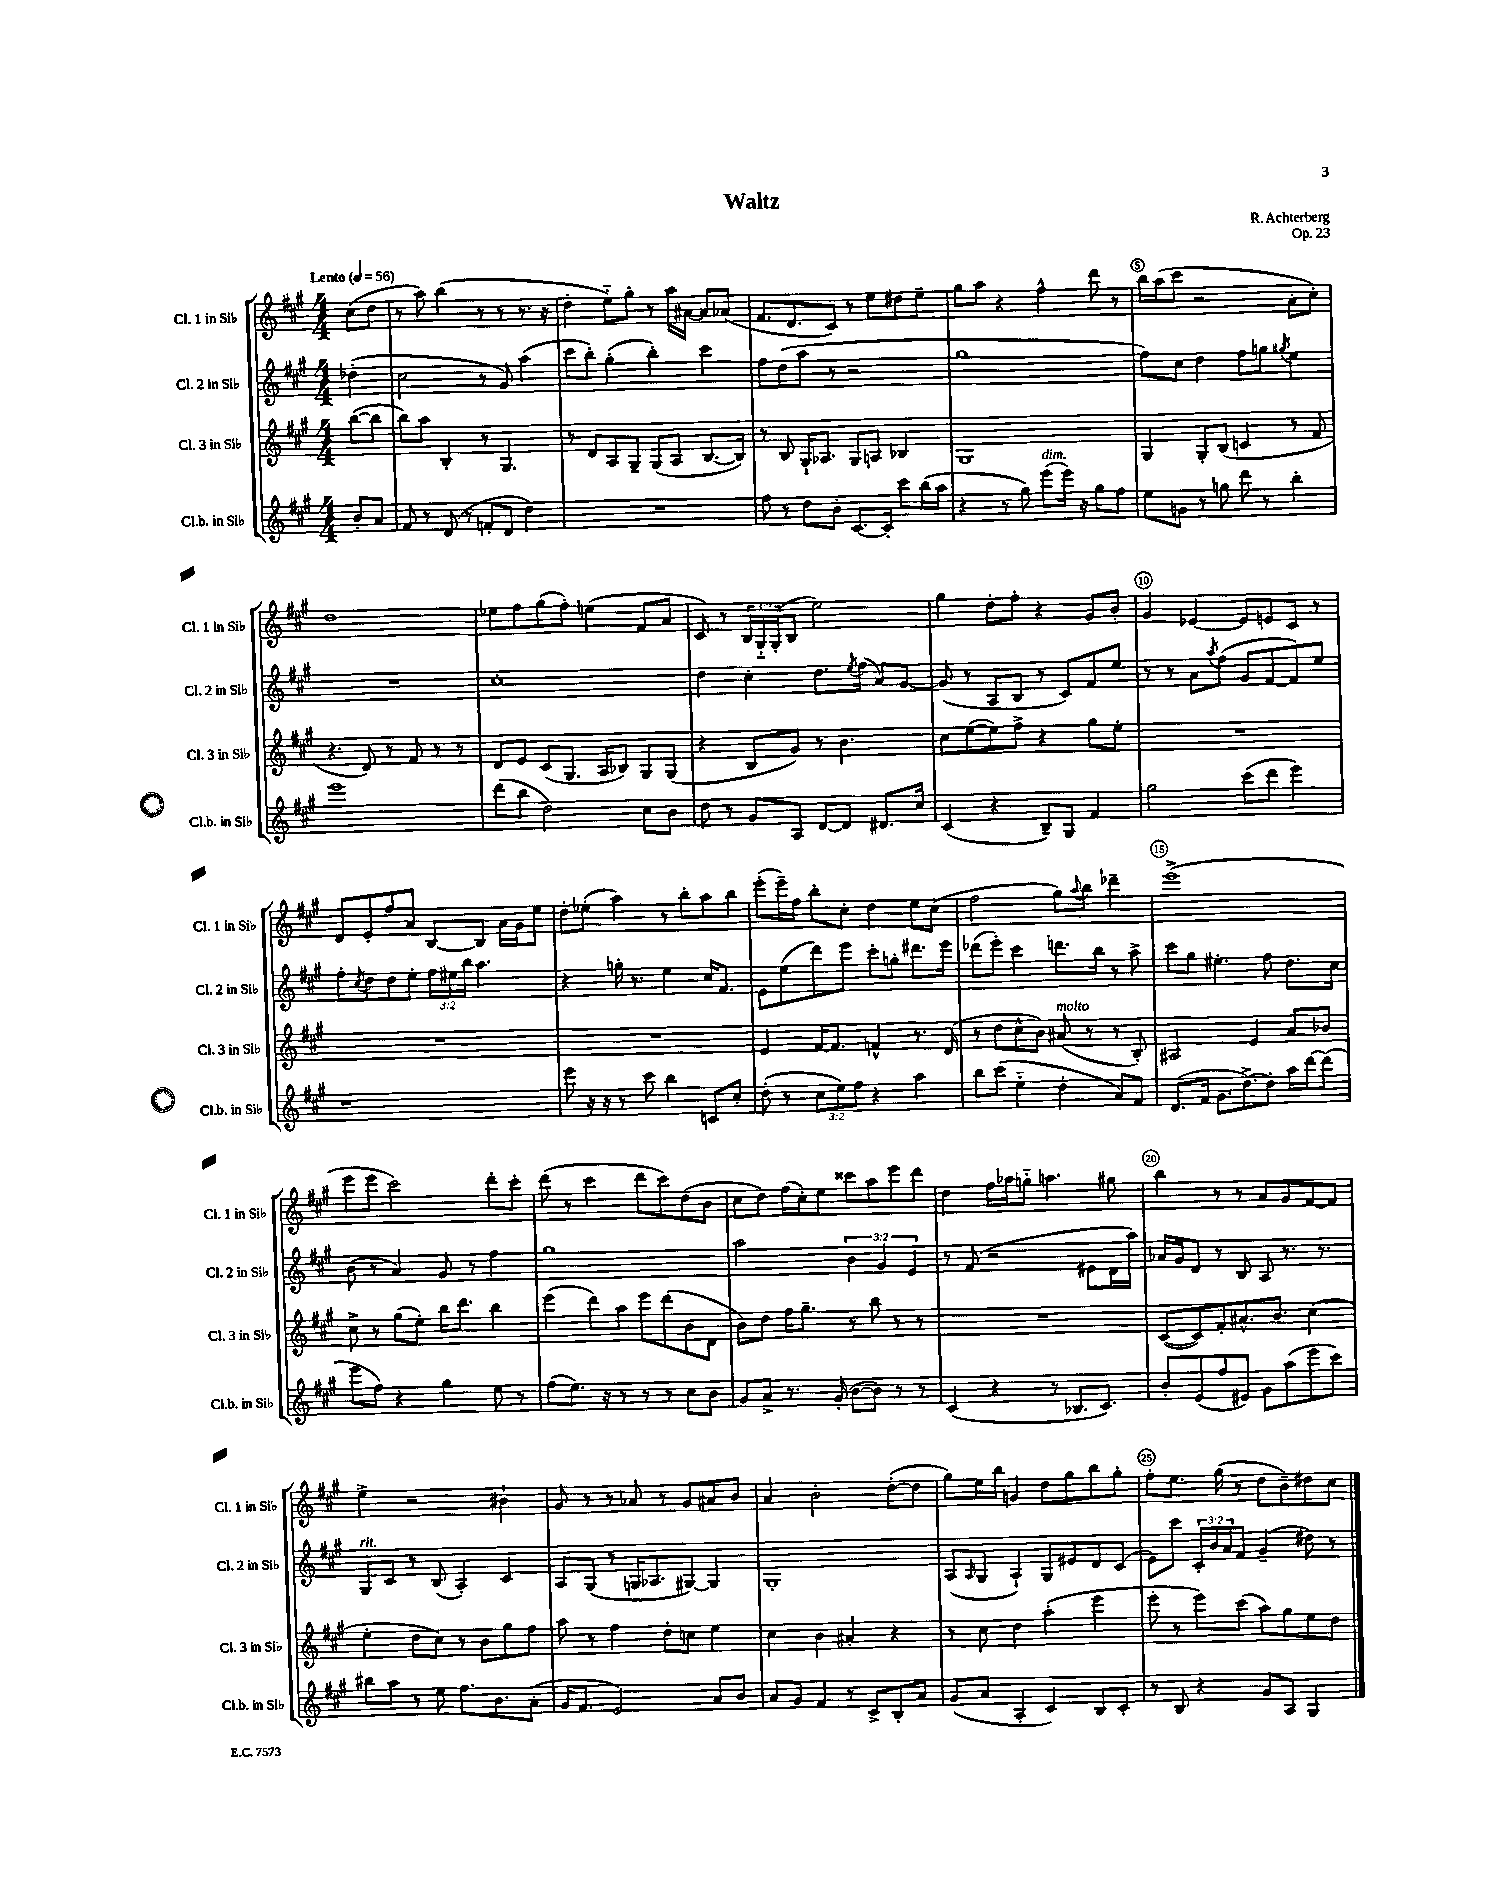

**kern	**kern	**kern	**kern
*staff4	*staff3	*staff2	*staff1
*clefG2	*clefG2	*clefG2	*clefG2
*k[f#c#g#]	*k[f#c#g#]	*k[f#c#g#]	*k[f#c#g#]
*M4/4	*M4/4	*M4/4	*M4/4
*MM56	*MM56	*MM56	*MM56
8b'	([8bb	(4dd-'	(8cc#
8a	8bb]	.	8dd
=	=	=	=
8f#	8bb)	2cc#	8r
8r	8aa	.	8aa)
(8d	4B'	.	(4bb
8r	.	.	.
8f'	8r	8r	8r
8d	4.G#	8g#)	8r
4dd)	.	(4aa	8.r
.	.	.	16r
=	=	=	=
1r	8r	8ccc#	4dd'
.	8d	8bb')	.
.	8A	(4gg#'	8ee'~)
.	8G#~	.	8gg#'
.	(8G#	4bb')	8r
.	8A	.	16aa
.	.	.	[16a#
.	[8.B	4ccc#	8a#]
.	.	.	(8a-
.	16B])	.	.
=	=	=	=
8ff#	8r	8ff#	8.f#
8r	8B	(8dd	.
.	.	.	8.d
8dd	16G#`	8aa	.
.	8.A-	.	.
8b'	.	8r	8c#)
[8.c#	8G#	2r	8r
.	8A	.	8ee
16c#']	.	.	.
8ccc#	4B-	.	8dd#
(16bb	.	.	8ee~
16aa	.	.	.
=	=	=	=
4r	1G#	1gg#	8gg#
.	.	.	8aa
8r	.	.	4r
8gg#)	.	.	.
(8eee	.	.	4ff#^^
16eee)	.	.	.
16r	.	.	.
8gg#	.	.	8ddd
8ff#	.	.	8r
=	=	=	=
8ee	4G#	8ff#)	16bb
.	.	.	(16aa
8g	.	8cc#	8ccc#
8r	8G#'	4dd	2r
8gg	(8B	.	.
8ddd	4c	8ff#	.
8r	.	8gg	.
.	.	8qgg#	.
4bb'	8r	4ee	8a'
.	8f#	.	8cc#')
=	=	=	=
1eee	4.r	1r	1dd
.	8d)	.	.
.	8r	.	.
.	8f#	.	.
.	8r	.	.
.	8r	.	.
=	=	=	=
(8ddd	8d	1cc#'	8ee-
8bb	8e	.	8ff#
2dd)	(8c#	.	(8gg#
.	8.G#	.	8ff#')
.	.	.	(4ee
.	16A	.	.
.	8B-)	.	.
8cc#	8G#	.	8f#
8b	(8G#	.	8a
=	=	=	=
8dd	4r	4dd	8c#)
8r	.	.	8r
8g#	8B	4cc#'	24B
.	.	.	24G#'~
.	.	.	(24G#'
8A	8g#)	.	8B
[8d	8r	8.dd	2ee)
8d]	4.b	.	.
.	.	8qee	.
.	.	(16ff#	.
8.d#	.	8a)	.
.	.	[8g#	.
16cc#	.	.	.
=	=	=	=
(4c#	8cc#	(8g#]	4gg#
.	([8ee	8r	.
4r	8ee])	8A	8dd'
.	8ff#^	8B	8ff#'
8B~)	4r	8r	4r
8G#	.	8c#)	.
4f#	8gg#	8f#	8g#
.	8ee'	8ee	8b'
=	=	=	=
2gg#	1r	8r	4g#
.	.	8r	.
.	.	8a	[4e-
.	.	8qaa	.
.	.	(8ff#	.
(8ccc#	.	8g#	8e-]
8ddd	.	[8f#	8e
4eee)	.	8f#])	8c#
.	.	8ee	8r
=	=	=	=
1r	1r	8ff#'	8d
.	.	8qcc#	.
.	.	8dd	8e'
.	.	8dd	8ff#
.	.	8ee'	8a
.	.	24ff#	[8B
.	.	24ee#	.
.	.	24bb	.
.	.	4.aa	8B]
.	.	.	16a
.	.	.	16g#
.	.	.	8ee
=	=	=	=
8eee	1r	4r	8dd'
16r	.	.	(8ee-'
16r	.	.	.
8r	.	16gg'	4aa)
.	.	8.r	.
8ccc#	.	.	.
4bb	.	4ee	8r
.	.	.	8bb'
8c	.	16cc#	8aa
.	.	8.f#	.
8cc#'	.	.	8bb
=	=	=	=
(8dd'	4e	8e	(8eee'
8r	.	(8ee	16eee~)
.	.	.	16ff#
12cc#	[16f#	8ddd)	8bb'
.	8.f#]	.	.
12ee)	.	.	.
.	.	8eee	8cc#'
12ff#	.	.	.
4r	4f^^	8ccc#'	4dd
.	.	8gg'	.
4aa	8.r	8.ddd#	8ee
.	.	.	(8cc#
.	(16d	16eee	.
=	=	=	=
8bb	8r	(8ddd-	2ff#
(8ccc#	8dd	8eee')	.
4ee'~	8cc#^^	4ccc#	.
.	8b)	.	.
4dd'	(8a#	8.ddd	8gg#)
.	.	.	8qqaa
.	8r	.	8bb
.	.	16bb	.
8a)	8r	8r	4ddd-~
8f#	8B')	8aa^	.
=	=	=	=
(8.d	2A#	8ccc#	(1eee^
.	.	8gg#	.
16f#	.	.	.
8.g#	.	4.ee#'	.
[8.dd^)	.	.	.
.	4e	.	.
8dd']	.	8ff#	.
16aa	8a	8.dd	.
[16ddd	.	.	.
(8ddd]	8b-	.	.
.	.	16cc#	.
=	=	=	=
8eee	8cc#^	(8b	8eee
8ff#)	8r	8r	8eee
4r	(8gg#	4a)	2ccc#)
.	8ee')	.	.
4gg#	16bb	8g#	.
.	8.ddd	.	.
.	.	8r	.
8ee	4bb	4ff#	8ddd'
8r	.	.	8ccc#'
=	=	=	=
(8ff#	(4eee	1gg#	(8ddd
8.ee)	.	.	8r
.	8ddd)	.	4ccc#
16r	.	.	.
8r	8aa	.	.
8r	8eee	.	8ddd
8r	(8ddd	.	8ccc#)
8cc#	8b	.	(8dd
8b	8d	.	8b
=	=	=	=
8g#	8b)	2aa	8cc#
8a^	8dd	.	8dd)
8.r	16ff#	.	(16ff#
.	8.gg#~	.	16cc#')
.	.	.	8ee
(16g#'	.	.	.
[8b	8r	6b	8ccc##
8b])	8bb	.	8aa
.	.	6g#	.
8r	8r	.	8eee
.	.	6e	.
8r	8r	.	8ddd
=	=	=	=
(4c#	1r	8r	4dd
.	.	(8f#	.
4r	.	2r	16ff#
.	.	.	16aa-
.	.	.	8gg'~
8r	.	.	4.aa
8.B-	.	.	.
.	.	8e#	.
8.c#)	.	.	.
.	.	16d	8gg#
.	.	16aa)	.
=	=	=	=
8b'	([8c#	16a-	4bb
.	.	16g#	.
(8e	8c#])	8d	.
8ff#	8f#'	8r	8r
8e#)	8.a#^^	8B	8r
8g#	.	8A	8a
.	8.b	.	.
(8aa	.	8.r	8g#
8eee	(4cc#	.	[8f#
.	.	8.r	.
8ccc#)	.	.	8f#]
=	=	=	=
8bb#	4ee'	8G#	4ee^
8aa	.	8c#	.
8r	8dd	8r	2r
8ee	8cc#)	(8B	.
8.ff#	8r	4A')	.
.	8b	.	.
8.b	.	.	.
.	8gg#	4c#	4b#`
(8a'	8ff#	.	.
=	=	=	=
16g#	8aa	8A	8g#
8.f#	.	.	.
.	8r	(8G#	8r
2e)	4ff#	8r	8r
.	.	16G	8a-
.	.	8.A-	.
.	8dd'	.	8r
.	8cc	[8G#)	8g#
8a	4ee	4G#]	8a#
8b	.	.	8b
=	=	=	=
8a	4cc#	1G#'	4a
8g#	.	.	.
4f#	4b	.	2b'
8r	4a#'	.	.
8c#^	.	.	.
8B'	4r	.	([8dd'
8a	.	.	8dd]
=	=	=	=
(8g#	8r	(8A	8gg#)
.	.	16qqA	.
8a	8cc#	8G#	16ee
.	.	.	16bb
4A'	4dd	4A`)	4g
4c#)	(4aa'	8G#	8dd
.	.	8e#	8gg#
8B	4eee	8d	8bb
8c#'	.	(8c#	8gg#'
=	=	=	=
8r	8eee'	8e)	8ff#'
8B	8r	8ccc#	8.ee
4r	8eee)	24c#'	.
.	.	24b	.
.	.	.	(16gg#
.	.	24a	.
.	(8ccc#	8f#	8r
8g#	8aa)	(4g#~	8dd
8A	8gg#	.	8b~)
4G#	8ee	8dd#)	8dd#
.	8dd	8r	8cc#
==	==	==	==
*-	*-	*-	*-
